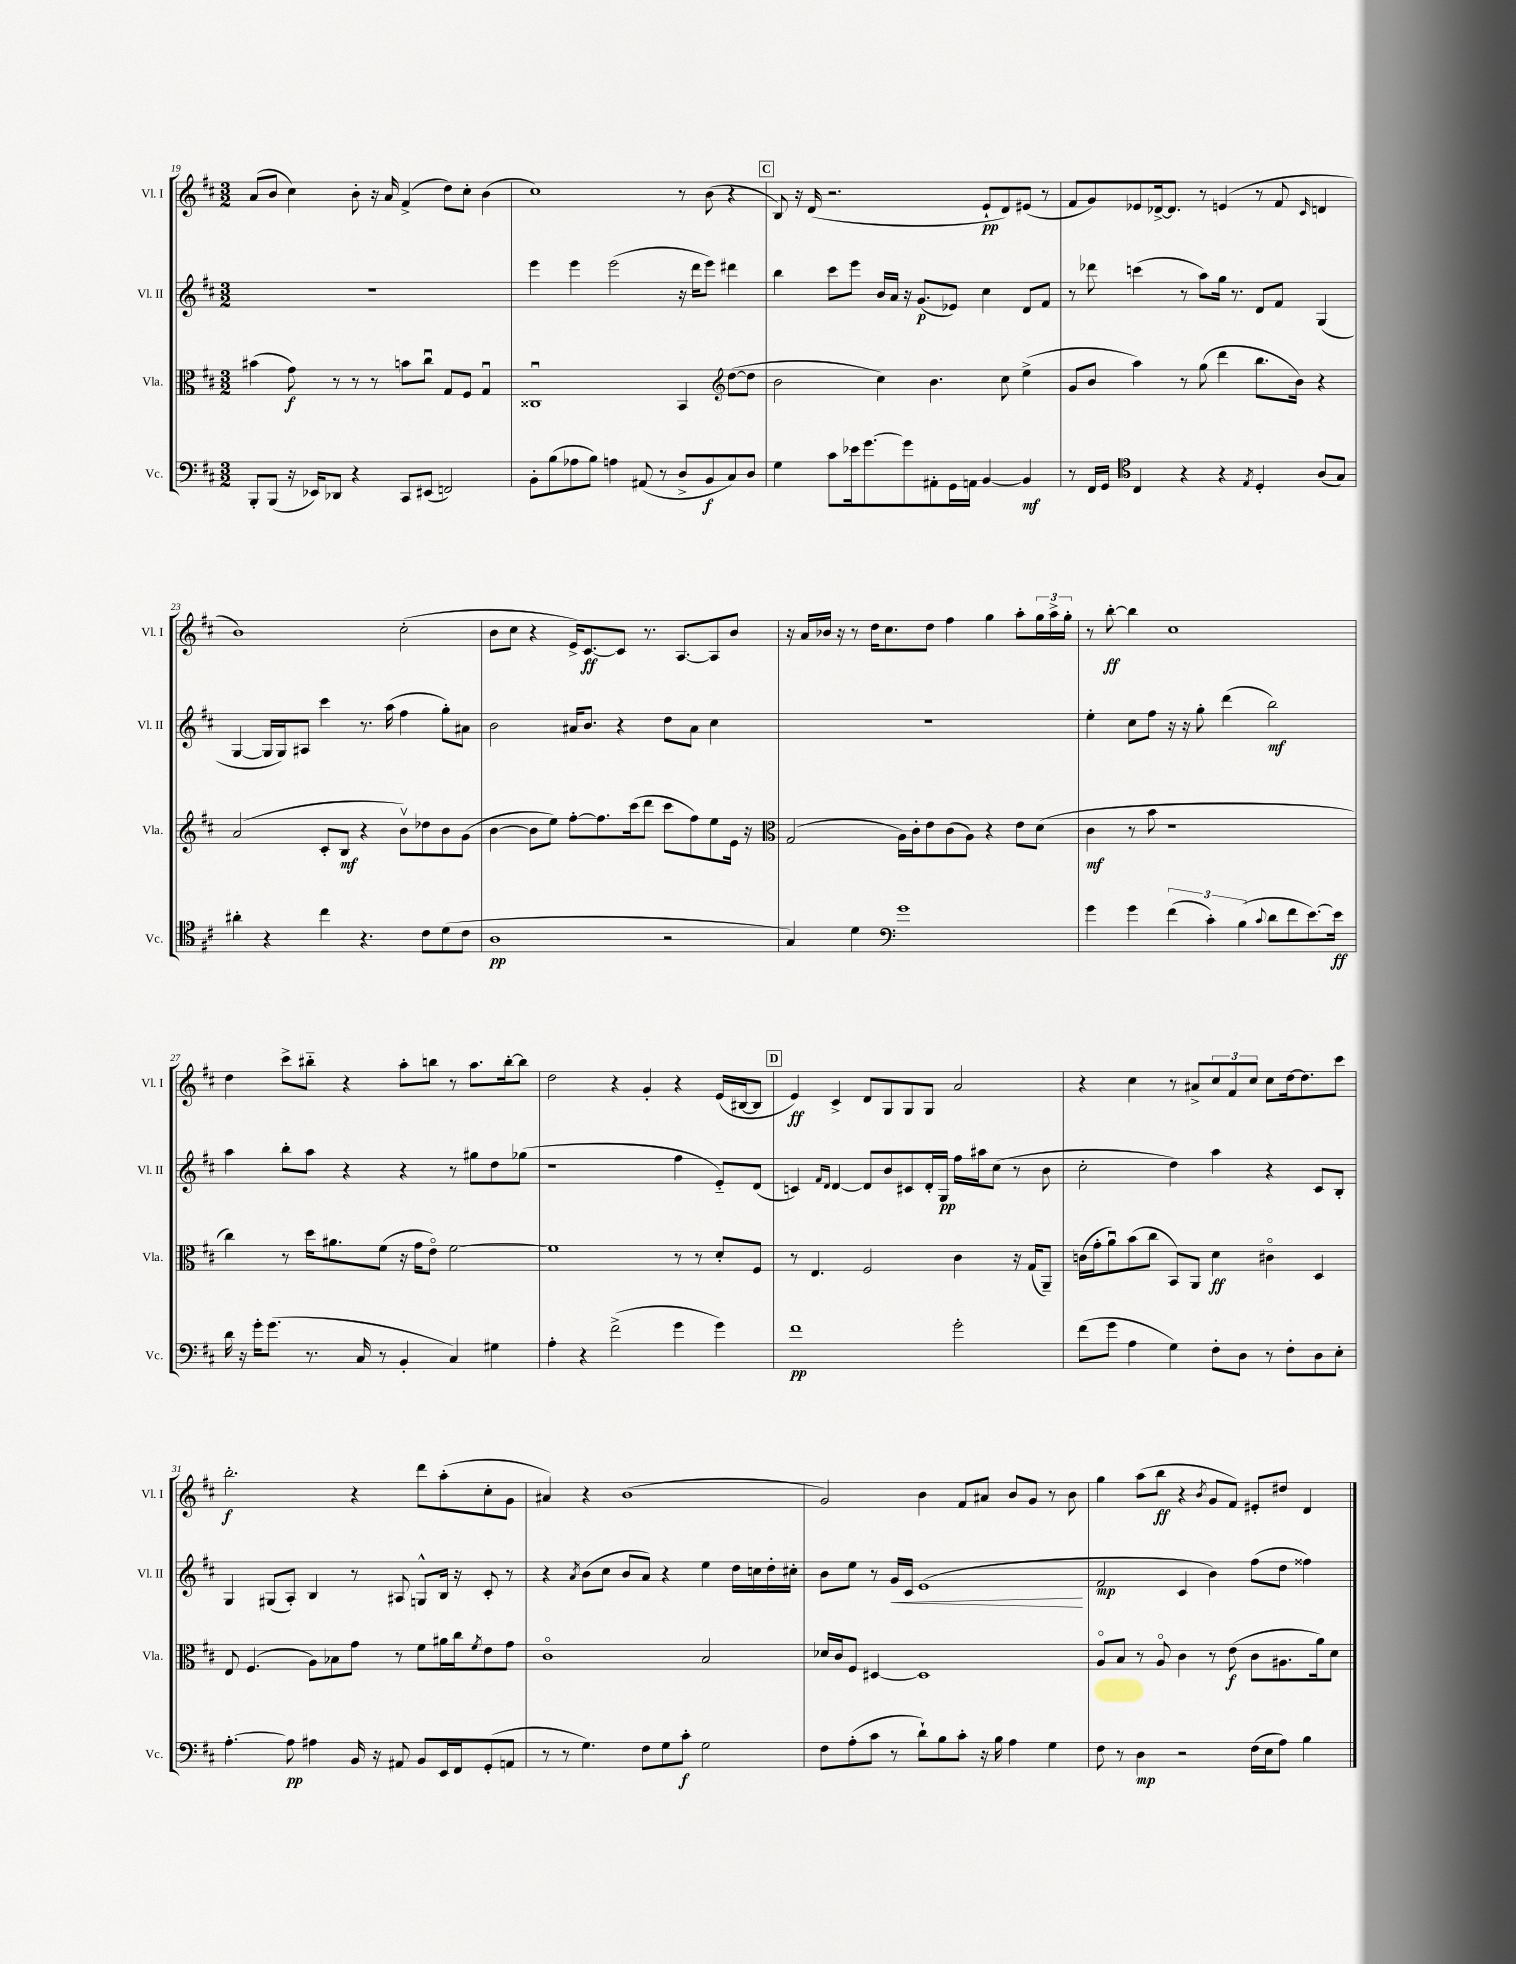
<<
\new StaffGroup <<
\new Staff = "s0" \with { instrumentName = "Vl. I" shortInstrumentName = "Vl. I" } {
    \clef treble \key d \major \numericTimeSignature \time 3/2
    a'8( b'8 cis''4) b'8-. r16 a'16 fis'4->( d''8) cis''8-. b'4( |
    cis''1) r8 b'8( r4 |
    \mark \markup { \box "C" } b8) r16 d'16( r2. e'8-!\pp d'8) eis'8( r8 |
    fis'8 g'8) ees'8 des'16~-> des'8. r8 e'4( r8 fis'8 \grace { cis'16 } d'4 |
    b'1) cis''2-.( |
    b'8 cis''8 r4 e'16->) cis'8.~\ff cis'8 r8. a8.~ a8 b'8 |
    r16 a'16 bes'16 r16 r8 d''16 cis''8. d''8 fis''4 g''4 a''8-. \tuplet 3/2 { g''16 a''16-> g''16-. } |
    r8 b''8~-.\ff b''4 cis''1 |
    d''4 cis'''8-> bis''8-_ r4 a''8-. b''8 r8 a''8. b''16~-. b''8 |
    d''2 r4 g'4-. r4 e'16( bis16~ bis8 |
    \mark \markup { \box "D" } e'4\ff) cis'4-> d'8 g8 g8 g8 a'2 |
    r4 cis''4 r8 ais'8-> \tuplet 3/2 { cis''8 fis'8 cis''8 } cis''8 d''16~ d''8. cis'''8 |
    b''2.-.\f r4 d'''8 a''8-.( cis''8-. g'8 |
    ais'4) r4 b'1( |
    g'2) b'4 fis'8 ais'8 b'8 g'8 r8 b'8 |
    g''4 a''8( b''8\ff r4 \acciaccatura { b'8 } g'8 fis'8) eis'8-. dis''8 d'4 \bar "|." |
}
\new Staff = "s1" \with { instrumentName = "Vl. II" shortInstrumentName = "Vl. II" } {
    \clef treble \key d \major \numericTimeSignature \time 3/2
    R1. |
    e'''4 e'''4 e'''2( r16 d'''16 e'''8) dis'''4 |
    \mark \markup { \box "C" } b''4 cis'''8 e'''8 b'16 a'16 r16 g'8.\p( ees'8) cis''4 d'8 fis'8 |
    r8 des'''8 c'''4( r8 a''8) g''16 r8. d'8 fis'8 g4( |
    g4~ g16 g16) ais8 cis'''4 r8. a''16( fis''4 g''8-.) ais'8 |
    b'2 ais'16 b'8. r4 d''8 ais'8 cis''4 |
    R1. |
    e''4-. cis''8 fis''8 r16 r16 g''8-. d'''4( b''2\mf) |
    a''4 b''8-. a''8 r4 r4 r8 gis''8 d''8 ges''8( |
    r1 fis''4 e'8-_) d'8( |
    \mark \markup { \box "D" } c'4) \grace { fis'16 d'16 } d'4~ d'8 b'8 cis'8 d'16-. g16\pp fis''16 ais''16 cis''8( r8 b'8 |
    cis''2-. d''4) a''4 r4 cis'8 b8-. |
    g4 gis8( a8-.) b4 r8 ais8 g8-^ b16 r16 cis'8-. r8 |
    r4 \acciaccatura { a'8 } b'8( cis''8 b'8 a'8) r4 e''4 d''16 c''16 d''16-. cis''16-. |
    b'8 e''8 r8 g'16\< cis'16 e'1\!( |
    fis'2\mp cis'4 b'4) fis''8( d''8 fisis''4) \bar "|." |
}
\new Staff = "s2" \with { instrumentName = "Vla." shortInstrumentName = "Vla." } {
    \clef alto \key d \major \numericTimeSignature \time 3/2
    bis'4( g'8\f) r8 r8 r8 b'8 cis''8\downbow g8 fis8 g4\downbow |
    cisis1\downbow b,4 \clef treble d''8~( d''8 |
    \mark \markup { \box "C" } b'2 cis''4) b'4. cis''8 e''4->( |
    g'8 b'8 a''4) r8 g''8( d'''4 b''8. b'16) r4 |
    a'2( cis'8-. b8\mf r4 b'8\upbow) des''8 b'8 g'8( |
    b'4~ b'8 e''8) fis''8~-. fis''8. cis'''16( d'''8 cis'''8 fis''8) e''8 e'16 r16 |
    \clef alto g2( a16) cis'16-. e'8 cis'8( a8) r4 e'8 d'8( |
    cis'4\mf r8 b'8 r1 |
    cis''4) r8 d''16 ais'8. fis'8( r16 g'16 e'8\flageolet) fis'2~ |
    fis'1 r8 r8 d'8-. fis8 |
    \mark \markup { \box "D" } r8 e4. fis2 cis'4 r16 g16( a,8--) |
    c'16( g'16-. a'8\downbow) b'8( cis''8 b,8) a,8 d'4\ff cis'4\flageolet d4 |
    e8 fis4.( a8) bes8 g'8 r8 fis'8 ais'16 cis''16 \acciaccatura { fis'8 } e'8 g'8 |
    cis'1\flageolet b2 |
    des'16 cis'16 fis8 dis4~ dis1 |
    a8\flageolet b8 r8 a8\flageolet cis'4 r8 e'8\f( cis'8 ais8. a'16) d'8 \bar "|." |
}
\new Staff = "s3" \with { instrumentName = "Vc." shortInstrumentName = "Vc." } {
    \clef bass \key d \major \numericTimeSignature \time 3/2
    b,,8-. b,,8( r16 ees,16) des,8 r4 cis,8 eis,8( f,2) |
    b,8-. b8( aes8 b8) a4 ais,8( r8 d8-> b,8\f cis8) d8 |
    \mark \markup { \box "C" } g4 cis'8 ees'16 g'8.~ g'8 ais,8-. g,16 a,16 b,4~ b,4\mf |
    r8 fis,16 g,16 \clef tenor cis4 r4 r4 \acciaccatura { e8 } d4-. a8( g8) |
    ais'4-. r4 cis''4 r4. cis'8 d'8( cis'8 |
    a1\pp r2 |
    g4) d'4 \clef bass g'1 |
    g'4 g'4 \tuplet 3/2 { fis'4( cis'4-.) b4( } \appoggiatura { cis'8 } d'8 fis'8 e'8.~) e'16\ff |
    d'16 r16 g'16-. g'8.( r8. cis16 r8 b,4-. cis4) gis4 |
    a4-. r4 fis'2->( g'4 g'4) |
    \mark \markup { \box "D" } fis'1\pp g'2-. |
    fis'8( g'8 a4 g4) fis8-. d8 r8 fis8-. d8 e8-. |
    a4.~-. a8\pp ais4 b,16 r16 ais,8 b,8 e,16 fis,16 g,8-.( a,8 |
    r8 r8 g4.) fis8 g8 cis'8-.\f g2 |
    fis8 a8-.( cis'8 r8 d'8-!) b8 cis'8-. r16 b16 a4 g4 |
    fis8 r8 d4\mp r2 fis16( e16 a8) b4 \bar "|." |
}
>>
>>
\layout { \context { \Score currentBarNumber = #19 } }
